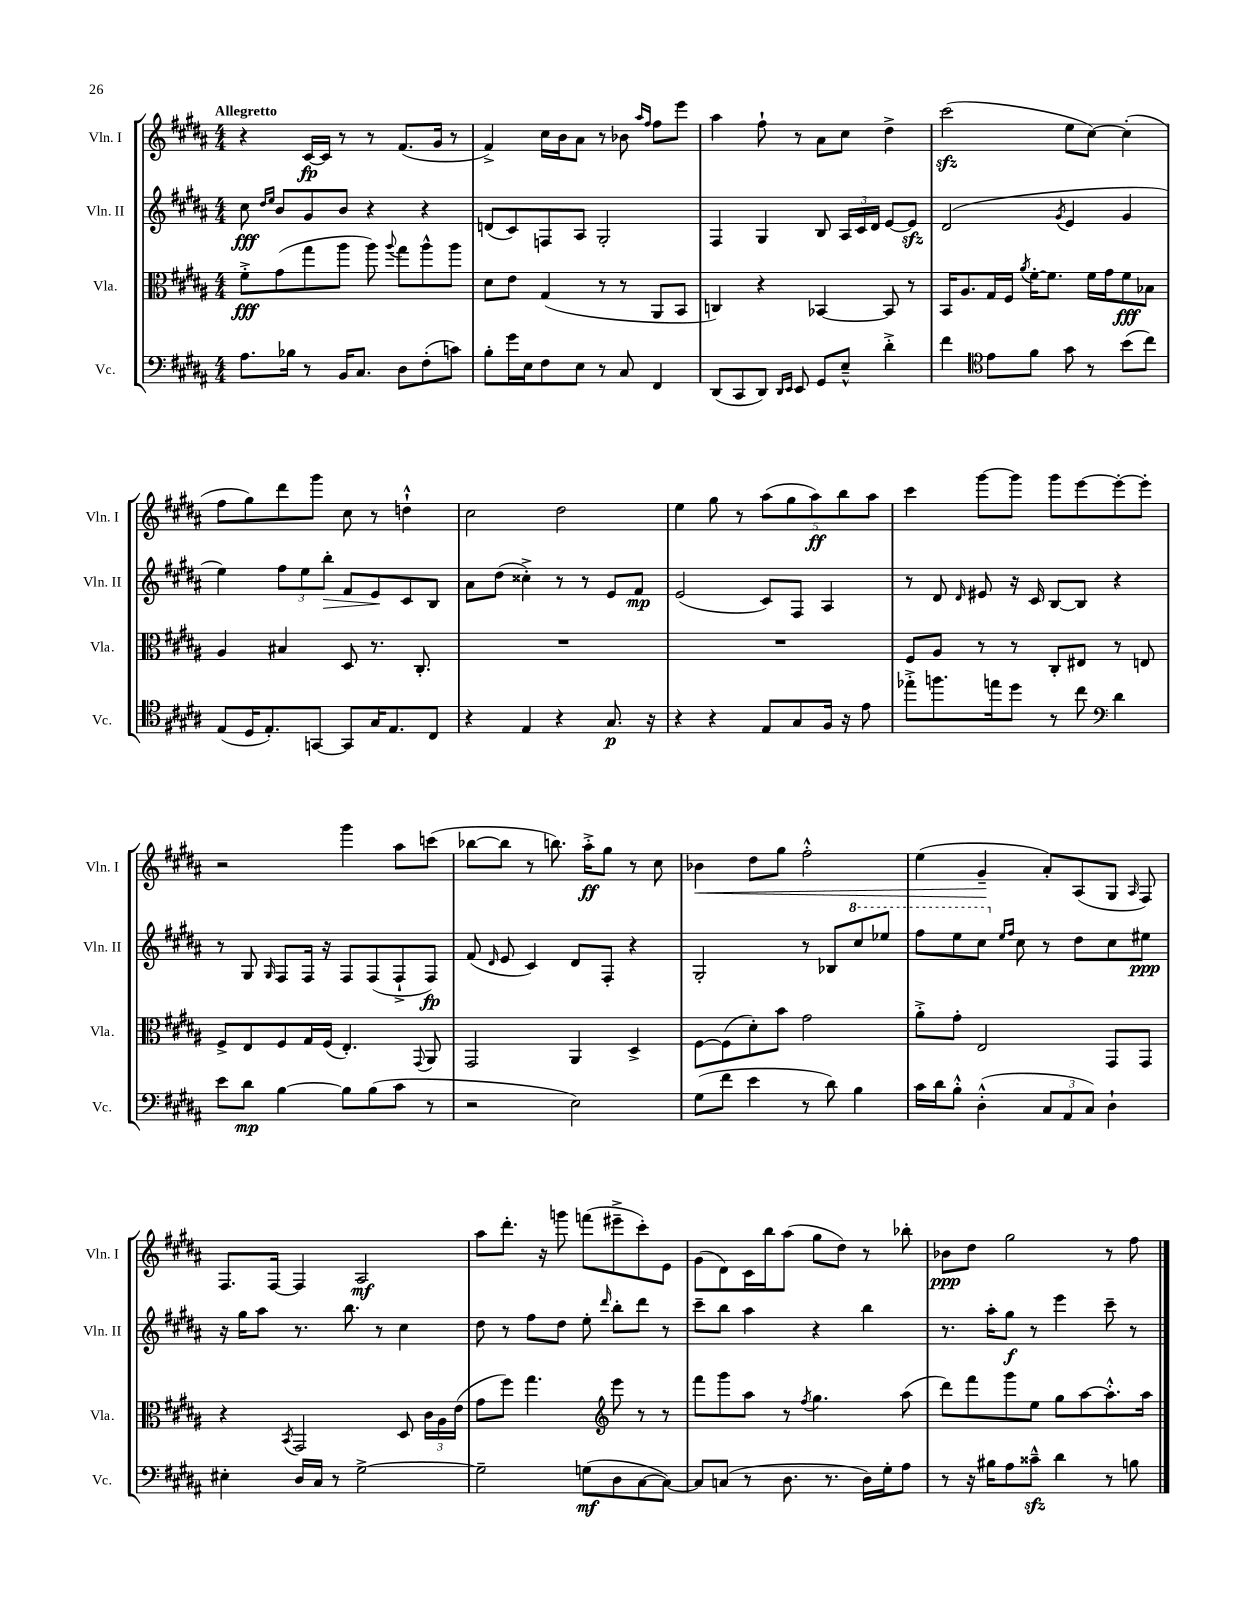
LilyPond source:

<<
\new StaffGroup <<
\new Staff = "s0" \with { instrumentName = "Vln. I" shortInstrumentName = "Vln. I" } {
    \clef treble \key b \major \numericTimeSignature \time 4/4 \tempo "Allegretto"
    \autoBeamOff r4 cis'16[~\fp cis'16] r8 r8 fis'8.[( gis'16] r8 |
    fis'4->) cis''16[ b'16 ais'8] r8 bes'8 \grace { ais''16[ fis''16] } fis''8[ e'''8] |
    ais''4 fis''8-! r8 ais'8[ cis''8] dis''4-> |
    cis'''2\sfz( e''8[ cis''8]~) cis''4-.( |
    fis''8[ gis''8) dis'''8 gis'''8] cis''8 r8 d''4-!-^ |
    cis''2 dis''2 |
    e''4 gis''8 r8 \tuplet 5/4 { ais''8[( gis''8 ais''8\ff) b''8 ais''8] } |
    cis'''4 gis'''8[~ gis'''8] gis'''8[ e'''8~ e'''8~-. e'''8]-. |
    r2 gis'''4 ais''8[ c'''8]( |
    bes''8[~ bes''8] r8 b''8.) ais''16[-.->\ff gis''8] r8 cis''8 |
    bes'4\< dis''8[ gis''8] fis''2-.-^ |
    e''4( gis'4--\! ais'8[-.) ais8( gis8] \grace { ais16 } fis8) |
    fis8.[ fis16]~ fis4 ais2\mf |
    ais''8[ dis'''8.]-. r16 g'''8 f'''8[( eis'''8---> cis'''8-.) e'8] |
    gis'8[( dis'8) cis'16 b''16 ais''8]( gis''8[ dis''8]) r8 bes''8-. |
    bes'8[\ppp dis''8] gis''2 r8 fis''8 \bar "|." |
}
\new Staff = "s1" \with { instrumentName = "Vln. II" shortInstrumentName = "Vln. II" } {
    \clef treble \key b \major \numericTimeSignature \time 4/4
    \autoBeamOff cis''8\fff \grace { dis''16[ e''16] } b'8[ gis'8 b'8] r4 r4 |
    d'8[( cis'8) f8 ais8] gis2-. |
    fis4 gis4 b8 \tuplet 3/2 { ais16[ cis'16 dis'16] } e'8[~ e'8]\sfz |
    dis'2( \acciaccatura { gis'8 } e'4 gis'4 |
    e''4) \tuplet 3/2 { fis''8[ e''8 b''8]-.\> } fis'8[ e'8\! cis'8 b8] |
    ais'8[ dis''8]( cisis''4-.->) r8 r8 e'8[ fis'8]\mp |
    e'2( cis'8[) fis8] ais4 |
    r8 dis'8 \grace { dis'16 } eis'8 r16 cis'16 b8[~ b8] r4 |
    r8 gis8 \grace { gis16 } fis8[ fis16] r16 fis8[ fis8( fis8-!-> fis8]\fp) |
    fis'8( \grace { dis'16 } e'8 cis'4) dis'8[ fis8]-. r4 |
    gis2-. r8 bes8[ \ottava #1 cis'''8 ees'''8] |
    fis'''8[ e'''8 cis'''8] \ottava #0 \grace { e''16[ fis''16] } cis''8 r8 dis''8[ cis''8 eis''8]\ppp |
    r16 gis''16[ ais''8] r8. b''8. r8 cis''4 |
    dis''8 r8 fis''8[ dis''8] e''8-. \grace { dis'''16 } b''8[-. dis'''8] r8 |
    cis'''8[-- b''8] ais''4 r4 b''4 |
    r8. ais''16[-. gis''8]\f r8 e'''4 cis'''8-- r8 \bar "|." |
}
\new Staff = "s2" \with { instrumentName = "Vla." shortInstrumentName = "Vla." } {
    \clef alto \key b \major \numericTimeSignature \time 4/4
    \autoBeamOff fis'8[-.->\fff gis'8( gis''8 ais''8] ais''8) \appoggiatura { ais''8 } gis''8[ ais''8-^ ais''8] |
    dis'8[ e'8] gis4( r8 r8 ais,8[ b,8] |
    c4) r4 bes,4~ bes,8 r8 |
    b,16[ ais8. gis16 fis16] \acciaccatura { ais'8 } fis'16[~-. fis'8.] fis'16[ gis'16 fis'8\fff bes8] |
    ais4 bis4 dis8 r8. cis8.-. |
    R1 |
    R1 |
    fis8[ ais8] r8 r8 cis8[-. eis8] r8 e8 |
    fis8[-> e8 fis8 gis16 fis16]( e4.-.) \appoggiatura { gis,8 } ais,8 |
    gis,2 ais,4 dis4-> |
    fis8[~ fis8( dis'8-.) b'8] gis'2 |
    ais'8[-.-> gis'8]-. e2 gis,8[ gis,8] |
    r4 \acciaccatura { b,8 } gis,2 dis8 \tuplet 3/2 { cis'16[ ais16 e'16]( } |
    gis'8[ fis''8]) gis''4. \clef treble e'''8 r8 r8 |
    fis'''8[ gis'''8 ais''8] r8 \acciaccatura { fis''8 } gis''4. ais''8( |
    dis'''8[) fis'''8 gis'''8 e''8] gis''8[ ais''8~ ais''8.-.-^ ais''16] \bar "|." |
}
\new Staff = "s3" \with { instrumentName = "Vc." shortInstrumentName = "Vc." } {
    \clef bass \key b \major \numericTimeSignature \time 4/4
    \autoBeamOff ais8.[ bes16] r8 b,16[ cis8.] dis8[ fis8-.( c'8]) |
    b8[-. gis'16 e16 fis8 e8] r8 cis8 fis,4 |
    dis,8[( cis,8 dis,8]) \grace { dis,16[ e,16] } e,8 gis,8[ e8]---^ dis'4-.-> |
    fis'4 \clef tenor e'8[ fis'8] gis'8 r8 b'8[( cis''8]) |
    e8[( dis16 e8.-.) g,8]~ g,8[ gis16 e8. cis8] |
    r4 e4 r4 gis8.\p r16 |
    r4 r4 e8[ gis8 fis16] r16 e'8 |
    ees''8[-.-> f''8. e''16 dis''8] r8 cis''8 \clef bass dis'4 |
    e'8[ dis'8]\mp b4~ b8[ b8( cis'8] r8 |
    r2 e2) |
    gis8[( fis'8] e'4 r8 dis'8) b4 |
    cis'16[ dis'16 b8]-.-^ dis4-.-^( \tuplet 3/2 { cis8[ ais,8 cis8]) } dis4-! |
    eis4-. dis16[ cis16] r8 gis2~-> |
    gis2-- g8[\mf( dis8 cis8~ cis8]~) |
    cis8[ c8]( r8 dis8. r8. dis16[) gis16-. ais8] |
    r8 r16 bis16[ ais8 cisis'8]---^\sfz dis'4 r8 b8 \bar "|." |
}
>>
>>
\layout { \context { \Score \remove "Bar_number_engraver" } }
